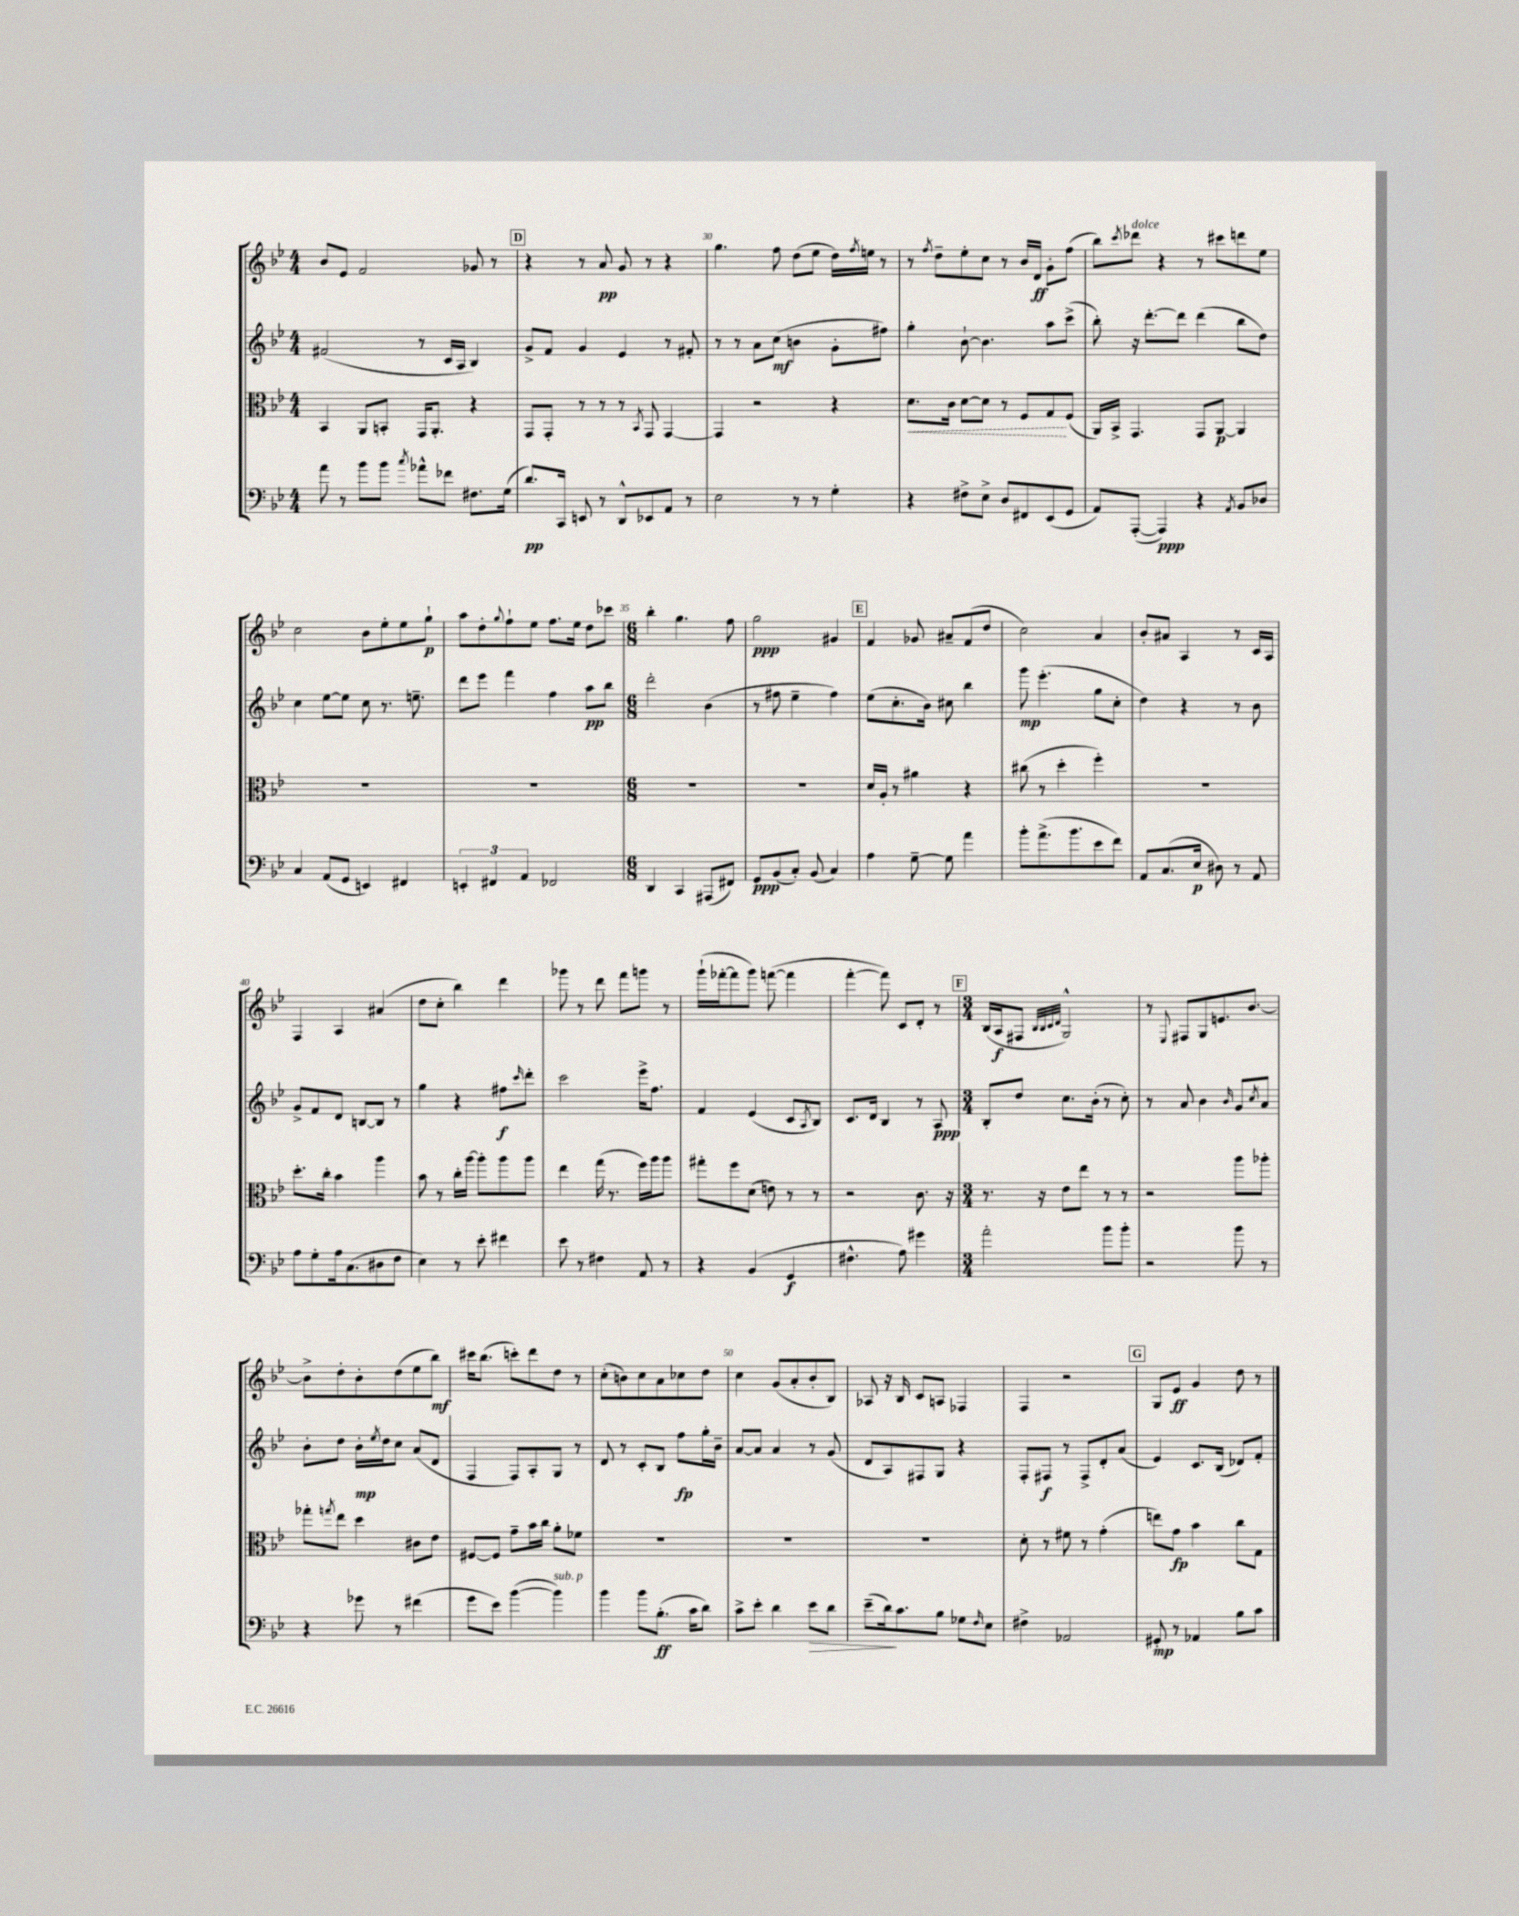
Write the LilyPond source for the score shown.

<<
\new StaffGroup <<
\new Staff = "s0" {
    \clef treble \key bes \major \numericTimeSignature \time 4/4
    bes'8 ees'8 f'2 ges'8 r8 |
    \mark \markup { \box "D" } r4 r8 a'8\pp g'8 r8 r4 |
    g''4. f''8 d''8( ees''8 d''16) \acciaccatura { f''8 } e''16 r8 |
    r8 \acciaccatura { f''8 } d''8-- ees''8-. c''8 r8 bes'16 d'16\ff g'8-. f''8( |
    bes''8) \acciaccatura { c'''8 } des'''8^\markup { \italic "dolce" } r4 r8 cis'''8 d'''8 ees''8 |
    c''2 bes'8 ees''8-. ees''8 g''8-!\p |
    a''8 d''8-. \appoggiatura { g''8 } f''8-! ees''8 f''8. ees''16 d''8 ces'''8 |
    \numericTimeSignature \time 6/8 bes''4-. g''4. f''8 |
    g''2\ppp gis'4 |
    \mark \markup { \box "E" } f'4 ges'8 ais'8-- f'8( d''8 |
    c''2) a'4 |
    bes'8-. ais'8 a4 r8 c'16 a16 |
    f4 a4 ais'4( |
    d''8 c''8-. bes''4) d'''4 |
    ges'''8 r8 d'''8 f'''8 g'''8 r8 |
    g'''16-!( fes'''16~-. fes'''8 g'''8) f'''8~( f'''4 |
    f'''4~-. f'''8) c'8 d'8-. r8 |
    \mark \markup { \box "F" } \numericTimeSignature \time 3/4 bes16( a16\f fis8 \grace { bes32 bes32 c'32 d'32 } g2-^) |
    r8 \appoggiatura { ees8 } fis8 g8 e'8. bes'8.~ |
    bes'8-> d''8-. bes'8-. d''8( ees''8 bes''8\mf) |
    cis'''16 bes''8.( c'''8-.) d'''8 d''8 r8 |
    c''8-.( b'8) c''8 a'8 ces''8 d''8 |
    c''4 g'8( a'8-. bes'8-. bes8) |
    aes8 r16 bes16 c'8 a8 fes4 |
    f4 r2 |
    \mark \markup { \box "G" } g8 ees'8\ff g'4 d''8 r8 \bar "|." |
}
\new Staff = "s1" {
    \clef treble \key bes \major \numericTimeSignature \time 4/4
    fis'2( r8 c'16 a16 bes4) |
    \mark \markup { \box "D" } g'8-> f'8 g'4 ees'4 r8 fis'8-. |
    r8 r8 a'8 c''8\mf( b'4 g'8-. fis''8) |
    g''4-. bes'8~-! bes'4. a''8 c'''8->( |
    bes''8-.) r16 d'''8.~-. d'''8 d'''4( bes''8 d''8) |
    c''4 ees''8~ ees''8 c''8 r8. e''8.-- |
    d'''8 ees'''8 f'''4 f''4 a''8\pp bes''8 |
    \numericTimeSignature \time 6/8 d'''2-. bes'4( |
    r8 fis''8 ees''4-- fis''4) |
    \mark \markup { \box "E" } ees''8( c''8.-. bes'16) cis''8 bes''4 |
    g'''8\mp ees'''4.-.( g''8 c''8-. |
    d''4) r4 r8 bes'8 |
    g'8-> f'8 d'8 b8~ b8 r8 |
    g''4 r4 fis''8\f \grace { c'''16 } d'''8-. |
    c'''2 ees'''16-> f''8. |
    f'4 ees'4( c'8 \acciaccatura { a8 } bes8) |
    c'8. d'16 bes4 r8 a8\ppp |
    \mark \markup { \box "F" } \numericTimeSignature \time 3/4 bes8-. d''8 c''8. bes'16-.( r8 c''8-.) |
    r8 a'8 bes'4 \grace { bes'16 } g'8 \acciaccatura { c''8 } a'8 |
    bes'8-. d''8 bes'16-.\mp \acciaccatura { ees''8 } d''16 c''8 a'8( d'8 |
    f4 f8) a8-. g8 r8 |
    d'8 r8 c'8-. bes8 f''8\fp g''16-. bes'16-- |
    a'8~ a'8 a'4 r8 g'8( |
    d'8 a8) fis8 g8 r4 |
    f8-. fis8\f r8 fis8-> d'8-. a'8( |
    \mark \markup { \box "G" } ees'4) c'8. bes16( des'8) f'8-. \bar "|." |
}
\new Staff = "s2" {
    \clef alto \key bes \major \numericTimeSignature \time 4/4
    bes,4 a,8 b,8-. g,16 a,8.-. r4 |
    \mark \markup { \box "D" } g,8 g,8-. r8 r8 r8 \acciaccatura { bes,8 } g,8 g,4~ |
    g,4 r2 r4 |
    \once \override Hairpin.style = #'dashed-line d'8.\< c'16 d'8~ d'8 r8 f8 g8\! f8( |
    a,16) bes,16-> g,4. g,8 a,8~\p a,4 |
    R1 |
    R1 |
    \numericTimeSignature \time 6/8 R2. |
    R2. |
    \mark \markup { \box "E" } d'16 a16-. r8 ais'4 r4 |
    cis''8( r8 d''4-. f''4-.) |
    R2. |
    d''8.-. c''16-. bes'4 a''4 |
    bes'8 r8 c''16-. a''16~ a''8-. a''8 a''8 |
    ees''4 g''16( r8. f''16) a''16 a''8 |
    gis''8-. f''8 d'8( e'8) r8 r8 |
    r2 c'8. r16 |
    \mark \markup { \box "F" } \numericTimeSignature \time 3/4 r8. r16 ees'8 ees''8 r8 r8 |
    r2 a''8 aes''8-. |
    ges''8-. \acciaccatura { g''8 } ees''8 d''4 cis'8 ees'8 |
    fis8~ fis8 g'8-- bes'16 c''16 a'8-. fes'8 |
    R2. |
    R2. |
    R2. |
    d'8-. r8 fis'8 r8 g'4-.( |
    \mark \markup { \box "G" } e''8) g'8\fp bes'4 c''8 g8 \bar "|." |
}
\new Staff = "s3" {
    \clef bass \key bes \major \numericTimeSignature \time 4/4
    a'8 r8 bes'8 bes'8 \acciaccatura { c''8 } aes'8-^ fes'8 fis8. g16( |
    \mark \markup { \box "D" } d'8.\pp) c,16 e,8 r8 d,8-^ ees,8 a,8 r8 |
    ees2 r8 r8 g4-. |
    r4 fis8-> ees8-> d8 fis,8 ees,8( g,8 |
    a,8) a,,8~-.( a,,4\ppp) r4 \acciaccatura { a,8 } bes,8 des8 |
    c4 a,8( g,8 e,4) fis,4 |
    \tuplet 3/2 { e,4-. fis,4 a,4 } fes,2 |
    \numericTimeSignature \time 6/8 d,4 c,4 ais,,8( fis,8) |
    g,8\ppp bes,8( c8-.) bes,8( c4) |
    \mark \markup { \box "E" } a4 g8~-- g8 a'4 |
    bes'8-. a'8.->( bes'8. ees'8 f'8) |
    a,8 c8.( ees16\p dis8) r8 a,8 |
    a8 g8-. a16 c8.( dis8 f8 |
    ees4) r8 ees'8-. fis'4 |
    ees'8 r8 fis4 a,8 r8 |
    r4 bes,4( g,4\f |
    fis4.-^ a8) gis'4 |
    \mark \markup { \box "F" } \numericTimeSignature \time 3/4 a'2-. bes'8 bes'8-. |
    r2 bes'8 r8 |
    r4 ges'8 r8 fis'4( |
    g'8 ees'8) bes'4~( bes'4^\markup { \italic "sub. p" }) |
    bes'4 bes'8 bes8.-.\ff( c'16 d'8) |
    c'8-> ees'8-. d'4 ees'8\> d'8 |
    ees'8--( d'16\!) c'8. bes8 ges8 \grace { f16 } ees8 |
    fis4-> aes,2 |
    \mark \markup { \box "G" } gis,8-.\mp r8 aes,4 bes8 c'8 \bar "|." |
}
>>
>>
\layout { \context { \Score currentBarNumber = #28 \override BarNumber.break-visibility = ##(#f #t #t) barNumberVisibility = #(every-nth-bar-number-visible 5) } }
